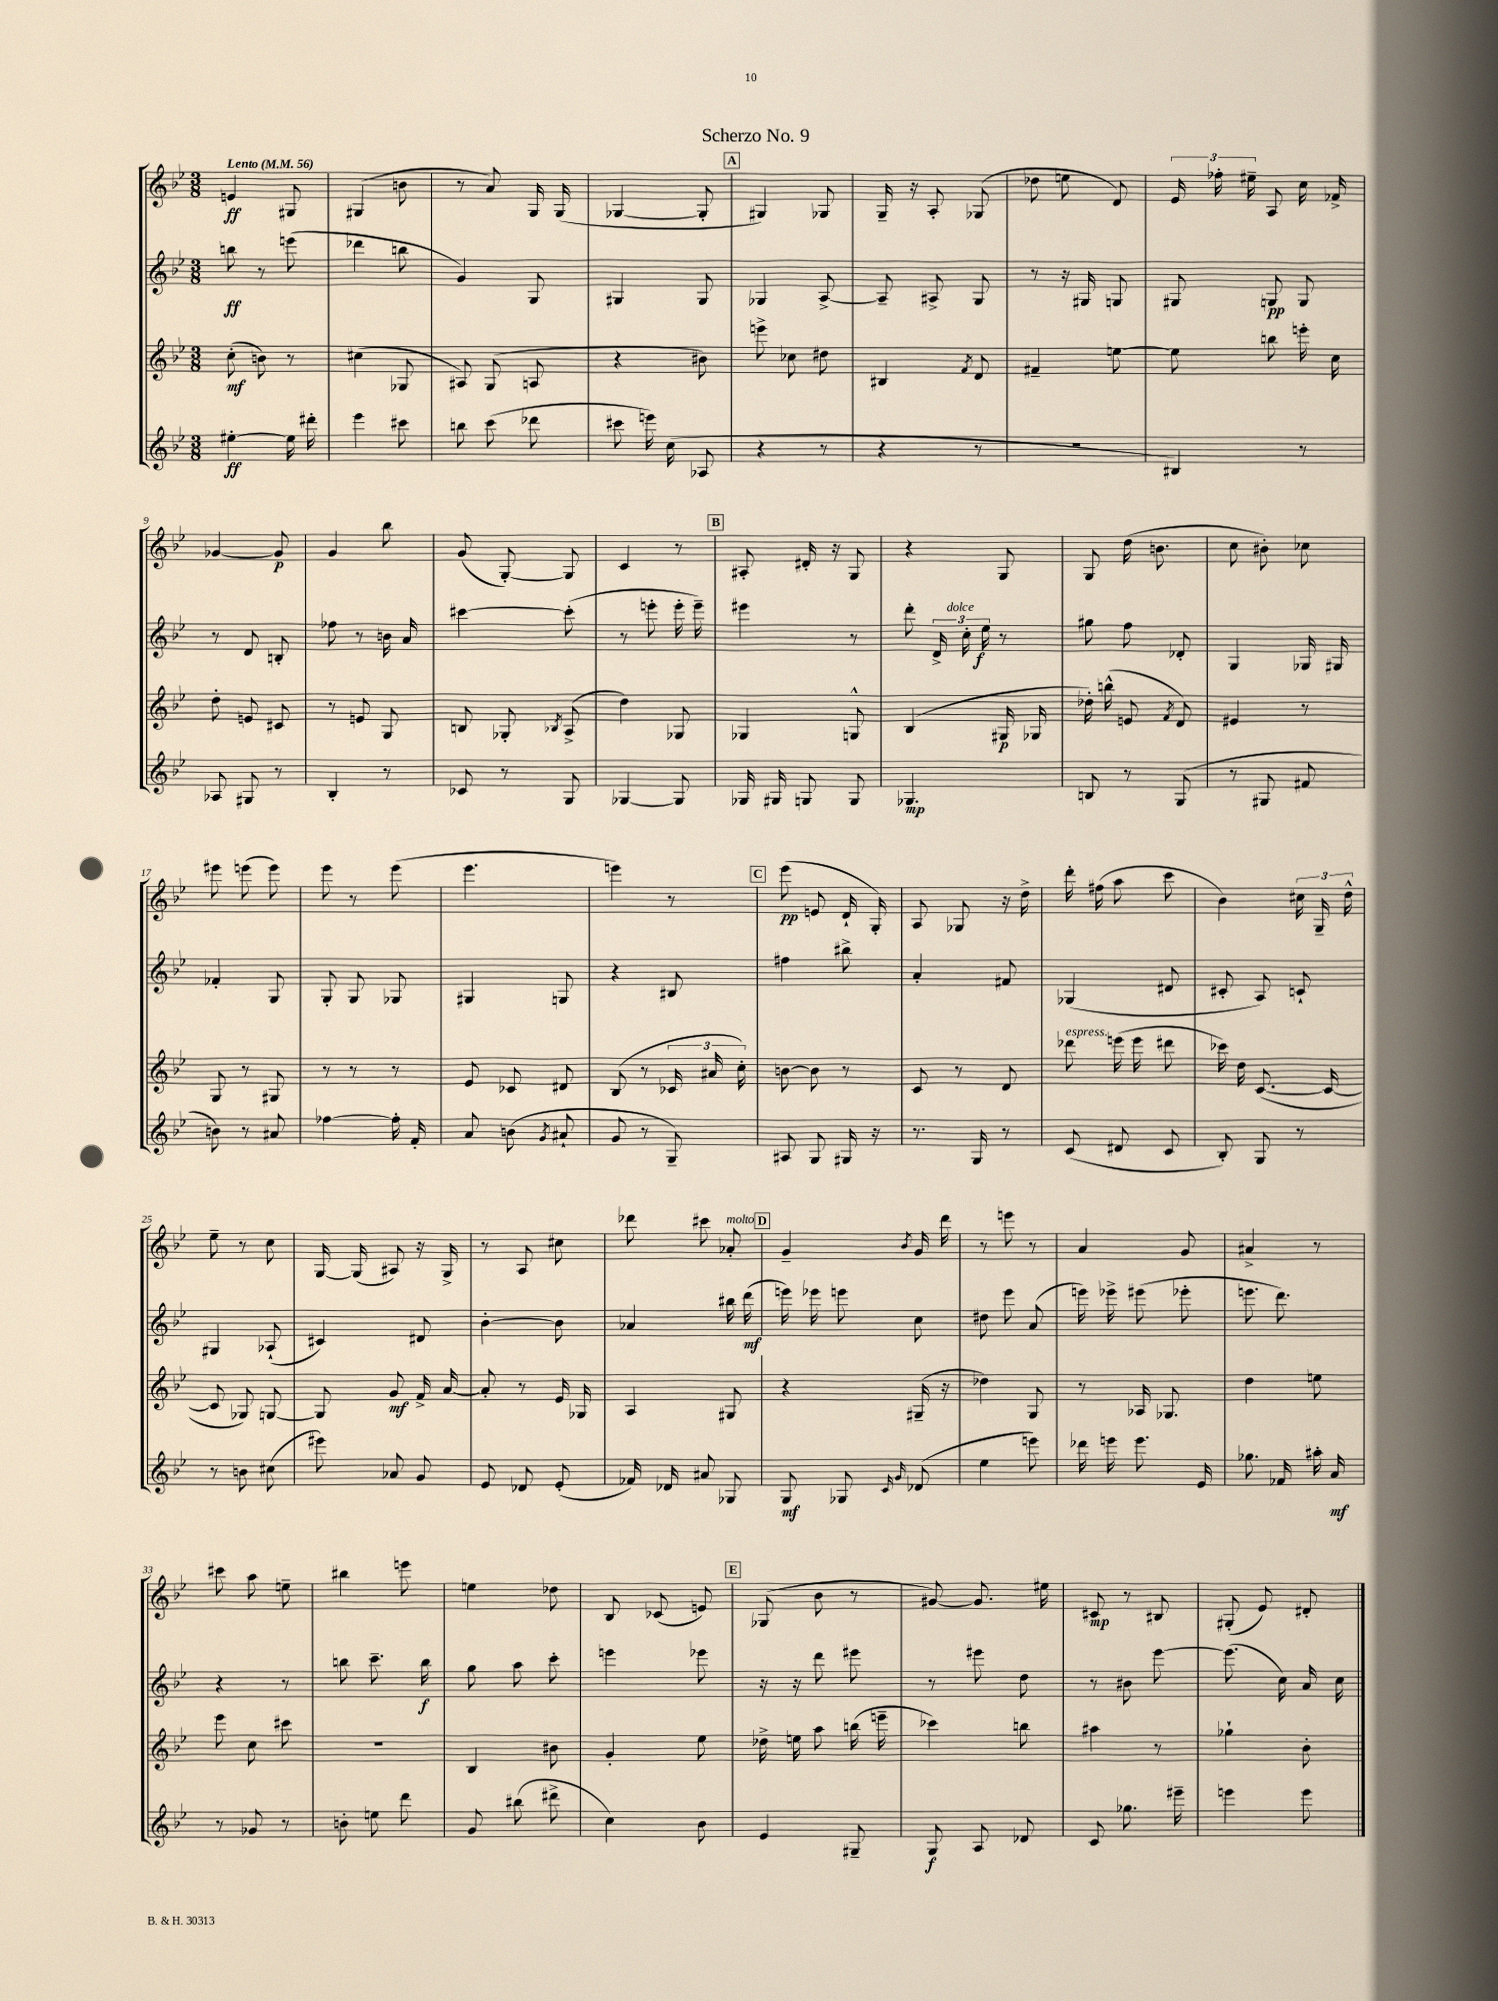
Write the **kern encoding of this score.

**kern	**dynam	**kern	**dynam	**kern	**dynam	**kern	**dynam
*part4	*part4	*part3	*part3	*part2	*part2	*part1	*part1
*staff4	*staff4	*staff3	*staff3	*staff2	*staff2	*staff1	*staff1
*clefG2	*	*clefG2	*	*clefG2	*	*clefG2	*
*k[b-e-]	*	*k[b-e-]	*	*k[b-e-]	*	*k[b-e-]	*
*M3/8	*	*M3/8	*	*M3/8	*	*M3/8	*
*MM56	*	*MM56	*	*MM56	*	*MM56	*
=1	=1	=1	=1	=1	=1	=1	=1
!	!	!	!	!	!	!LO:TX:a:B:t=Lento	!
[4ee#X'\	ff	(8cc'\	mf	8bbn\	ff	4en/	ff
.	.	8bn\)	.	8r	.	.	.
16ee#\]	.	8r	.	(8eeen\	.	8G#X/	.
16ddd#X'\	.	.	.	.	.	.	.
=2	=2	=2	=2	=2	=2	=2	=2
4eee-\	.	(4cc#X\	.	4ddd-X\	.	(4G#X/	.
8ccc#X\	.	8G-X/	.	8bbn\	.	8bn\	.
=3	=3	=3	=3	=3	=3	=3	=3
8bbn\	.	8A#X/)	.	4g/)	.	8r	.
(8ccc\	.	(8G/	.	.	.	8a/)	.
8ddd-X\	.	8An/	.	8G/	.	16G/	.
.	.	.	.	.	.	(16G/	.
=4	=4	=4	=4	=4	=4	=4	=4
8ccc#X\	.	4r	.	4G#X/	.	[4G-X/	.
16eeen\)	.	.	.	.	.	.	.
(16cc\	.	.	.	.	.	.	.
8A-X/	.	8b#X\)	.	8G#/	.	8G-'/]	.
!!LO:REH:place=s1:t=A
=5	=5	=5	=5	=5	=5	=5	=5
4r	.	8eeen^\	.	4G-X/	.	4G#X/)	.
.	.	8cc-X\	.	.	.	.	.
8r	.	8dd#X\	.	[8A^/	.	8G-X/	.
=6	=6	=6	=6	=6	=6	=6	=6
4r	.	4B#X/	.	8A~/]	.	16G~/	.
.	.	.	.	.	.	16r	.
.	.	.	.	8A#X^/	.	8A'/	.
.	.	8qf/	.	.	.	.	.
8r	.	8d/	.	8G/	.	(8G-X/	.
=7	=7	=7	=7	=7	=7	=7	=7
4.r	.	4f#X~/	.	8r	.	8dd-X\	.
.	.	.	.	16r	.	8een\	.
.	.	.	.	16G#X/	.	.	.
.	.	[8een\	.	8Gn/	.	8d/)	.
=8	=8	=8	=8	=8	=8	=8	=8
4B#X/)	.	8ee\]	.	8G#X/	.	24e-/	.
.	.	.	.	.	.	24ff-X'\	.
.	.	.	.	.	.	24ee#X~\	.
.	.	8bbn\	.	8Gn/	pp	8A/	.
8r	.	16eeen'\	.	8G/	.	16cc\	.
.	.	16cc\	.	.	.	16f-X^/	.
!!LO:LB:g=z
=9	=9	=9	=9	=9	=9	=9	=9
8A-X/	.	8dd'\	.	8r	.	[4g-X/	.
8G#X/	.	8en/	.	8d/	.	.	.
8r	.	8c#X/	.	8Bn'/	.	8g-/]	p
=10	=10	=10	=10	=10	=10	=10	=10
4B-'/	.	8r	.	8ff-X\	.	4g/	.
.	.	8en/	.	8r	.	.	.
8r	.	8G/	.	16bn\	.	8bb-\	.
.	.	.	.	16a/	.	.	.
=11	=11	=11	=11	=11	=11	=11	=11
8c-X/	.	8Bn/	.	[4ccc#X\	.	(8g/	.
8r	.	8G-X'/	.	.	.	[8G'/)	.
.	.	8qB-X/	.	.	.	.	.
8G/	.	(8A^/	.	(8ccc#'\]	.	8G/]	.
=12	=12	=12	=12	=12	=12	=12	=12
[4G-X/	.	4dd\)	.	8r	.	4c/	.
.	.	.	.	8eeen'\	.	.	.
8G-/]	.	8G-X/	.	16eee'\	.	8r	.
.	.	.	.	16eee~\)	.	.	.
!!LO:REH:place=s1:t=B
=13	=13	=13	=13	=13	=13	=13	=13
16G-X/	.	4G-X/	.	4eee#X\	.	8A#X'/	.
16G#X/	.	.	.	.	.	.	.
8Gn/	.	.	.	.	.	16d#X'/	.
.	.	.	.	.	.	16r	.
8G/	.	8Gn^^/	.	8r	.	8G/	.
=14	=14	=14	=14	=14	=14	=14	=14
4.G-X/	mp	(4B-/	.	8ddd'\	.	4r	.
.	.	.	.	24d^/	.	.	.
!	!	!	!	!LO:TX:a:i:t=dolce	!	!	!
.	.	.	.	24cc'\	.	.	.
.	.	.	.	24ee-\	f	.	.
.	.	16G#X/	p	8r	.	8G/	.
.	.	16G-X/	.	.	.	.	.
=15	=15	=15	=15	=15	=15	=15	=15
8Bn/	.	16dd-X'\)	.	8gg#X\	.	8G/	.
.	.	(16bbn^^\	.	.	.	.	.
8r	.	8en/	.	8ff\	.	(16dd\	.
.	.	.	.	.	.	8.bn\	.
.	.	8qf/	.	.	.	.	.
(8G/	.	8d/)	.	8d-X'/	.	.	.
=16	=16	=16	=16	=16	=16	=16	=16
8r	.	4e#X/	.	4G/	.	8cc\	.
8G#X/	.	.	.	.	.	8b#X'\)	.
8f#X/	.	8r	.	16G-X/	.	8cc-X\	.
.	.	.	.	16G#X/	.	.	.
!!LO:LB:g=z
=17	=17	=17	=17	=17	=17	=17	=17
8bn\)	.	8G/	.	4f-X'/	.	8eee#X\	.
8r	.	8r	.	.	.	(8eeen\	.
8a#X/	.	8G#X/	.	8G/	.	8eee\)	.
=18	=18	=18	=18	=18	=18	=18	=18
[4ff-X\	.	8r	.	8G'/	.	8eee-\	.
.	.	8r	.	8G/	.	8r	.
16ff-'\]	.	8r	.	8G-X/	.	(8eee-\	.
16f'/	.	.	.	.	.	.	.
=19	=19	=19	=19	=19	=19	=19	=19
8a/	.	8e-/	.	4G#X/	.	4.eee-\	.
(8bn\	.	8c-X/	.	.	.	.	.
8qg/	.	.	.	.	.	.	.
8a#X`/	.	8d#X/	.	8Gn/	.	.	.
=20	=20	=20	=20	=20	=20	=20	=20
8g/	.	(8B-/	.	4r	.	4eeen\)	.
8r	.	8r	.	.	.	.	.
8G~/)	.	24c-X/	.	8B#X/	.	8r	.
.	.	24a#X/	.	.	.	.	.
.	.	24cc'\)	.	.	.	.	.
!!LO:REH:place=s1:t=C
=21	=21	=21	=21	=21	=21	=21	=21
8A#X/	.	[8bn\	.	4ff#X\	.	(8eee-\	pp
8G/	.	8b\]	.	.	.	8en/	.
16G#X/	.	8r	.	8bb#X^\	.	16d`/	.
16r	.	.	.	.	.	16G'/)	.
=22	=22	=22	=22	=22	=22	=22	=22
8.r	.	8c/	.	4a'/	.	8A/	.
.	.	8r	.	.	.	8G-X/	.
16G/	.	.	.	.	.	.	.
8r	.	8d/	.	8f#X/	.	16r	.
.	.	.	.	.	.	16dd^\	.
=23	=23	=23	=23	=23	=23	=23	=23
!	!	!LO:TX:a:i:t=espress.	!	!	!	!	!
(8c/	.	8ddd-X\	.	(4G-X/	.	16ddd'\	.
.	.	.	.	.	.	(16ff#X\	.
8d#X/	.	(16eeen\	.	.	.	8aa\	.
.	.	16eee\	.	.	.	.	.
8c/	.	8ddd#X\	.	8d#X/	.	8ccc\	.
=24	=24	=24	=24	=24	=24	=24	=24
8B-'/)	.	16ccc-X\)	.	8c#X'/	.	4b-\)	.
.	.	16dd\	.	.	.	.	.
8G/	.	([8.c/	.	8A/)	.	.	.
8r	.	.	.	8cn`/	.	24cc#X\	.
.	.	.	.	.	.	24G~/	.
.	.	16c/_	.	.	.	.	.
.	.	.	.	.	.	24dd^^\	.
!!LO:LB:g=z
=25	=25	=25	=25	=25	=25	=25	=25
8r	.	8c/]	.	4G#X/	.	8ee-~\	.
8bn\	.	8G-X/)	.	.	.	8r	.
(8cc#X\	.	[8Gn/	.	(8A-X`/	.	8cc\	.
=26	=26	=26	=26	=26	=26	=26	=26
8eee#X\)	.	8G/]	.	4c#X/)	.	[16G/	.
.	.	.	.	.	.	(16G/]	.
8a-X/	.	8g/	mf	.	.	8A#X/)	.
8g/	.	16f^/	.	8d#X/	.	16r	.
.	.	[16a/	.	.	.	16G^/	.
=27	=27	=27	=27	=27	=27	=27	=27
8e-/	.	8a'/]	.	[4b-'\	.	8r	.
8d-X/	.	8r	.	.	.	8A/	.
(8e-'/	.	16e-/	.	8b-\]	.	8cc#X\	.
.	.	16G-X/	.	.	.	.	.
=28	=28	=28	=28	=28	=28	=28	=28
16f-X/)	.	4A/	.	4a-X/	.	8ddd-X\	.
16d-X/	.	.	.	.	.	.	.
8a#X/	.	.	.	.	.	8ccc#X\	.
!	!	!	!	!	!	!LO:TX:a:i:t=molto	!
8G-X/	.	8G#X/	.	16bb#X\	.	8a-X'/	.
.	.	.	.	(16ddd\	mf	.	.
!!LO:REH:place=s1:t=D
=29	=29	=29	=29	=29	=29	=29	=29
8G/	mf	4r	.	16eeen\)	.	4g~/	.
.	.	.	.	16eee-X\	.	.	.
8G-X/	.	.	.	8eeen\	.	.	.
16qqc/	.	.	.	.	.	.	.
16qqg/	.	.	.	.	.	8qb-/	.
(8d-X/	.	(16G#X~/	.	8cc\	.	16g/	.
.	.	16r	.	.	.	16ddd\	.
=30	=30	=30	=30	=30	=30	=30	=30
4ee-\	.	4dd-X\)	.	8dd#X\	.	8r	.
.	.	.	.	8eee-\	.	8eeen\	.
8eeen\)	.	8G/	.	(8a/	.	8r	.
=31	=31	=31	=31	=31	=31	=31	=31
16ddd-X\	.	8r	.	16eeen\)	.	4a/	.
16eeen\	.	.	.	16eee-X^\	.	.	.
8.eee\	.	16A-X/	.	(8eee#X\	.	.	.
.	.	8.G-X/	.	.	.	.	.
.	.	.	.	8eee-X'\	.	8g/	.
16e-/	.	.	.	.	.	.	.
=32	=32	=32	=32	=32	=32	=32	=32
8.gg-X\	.	4dd\	.	8.eeen\	.	4a#X^/	.
16f-X/	.	.	.	8.ddd\)	.	.	.
16aa#X'\	.	8een\	.	.	.	8r	.
16a/	mf	.	.	.	.	.	.
!!LO:LB:g=z
=33	=33	=33	=33	=33	=33	=33	=33
8r	.	8eee-\	.	4r	.	8ccc#X\	.
8g-X/	.	8cc\	.	.	.	8aa\	.
8r	.	8ccc#X\	.	8r	.	8een~\	.
=34	=34	=34	=34	=34	=34	=34	=34
8bn'\	.	4.r	.	8bbn\	.	4bb#X\	.
8een\	.	.	.	8.ccc~\	.	.	.
8ddd\	.	.	.	.	.	8eeen\	.
.	.	.	.	16bb\	f	.	.
=35	=35	=35	=35	=35	=35	=35	=35
8g/	.	4B-/	.	8gg\	.	4een\	.
(8bb#X\	.	.	.	8aa\	.	.	.
8ddd#X^\	.	8b#X\	.	8ccc'\	.	8dd-X\	.
=36	=36	=36	=36	=36	=36	=36	=36
4cc\)	.	4g'/	.	4eeen\	.	8B-/	.
.	.	.	.	.	.	(8c-X/	.
8b-\	.	8ee-\	.	8eee-X\	.	8en/)	.
!!LO:REH:place=s1:t=E
=37	=37	=37	=37	=37	=37	=37	=37
4e-/	.	16dd-X^\	.	16r	.	(8G-X/	.
.	.	16een\	.	16r	.	.	.
.	.	8aa\	.	8ddd\	.	8b-\	.
8G#X~/	.	(16bbn\	.	8eee#X\	.	8r	.
.	.	16eeen~\	.	.	.	.	.
=38	=38	=38	=38	=38	=38	=38	=38
8G/	f	4ccc-X\)	.	8r	.	[8g#X/)	.
8A/	.	.	.	8eee#X\	.	8.g#/]	.
8d-X/	.	8bbn\	.	8dd\	.	.	.
.	.	.	.	.	.	16ee#X\	.
=39	=39	=39	=39	=39	=39	=39	=39
8c/	.	4aa#X\	.	8r	.	8c#X/	mp
8.gg-X\	.	.	.	8b#X\	.	8r	.
.	.	8r	.	[8eee-\	.	8B#X/	.
16eee#X~\	.	.	.	.	.	.	.
=40	=40	=40	=40	=40	=40	=40	=40
4eeen\	.	4gg-X`\	.	(8.eee-\]	.	(8G#X'/	.
.	.	.	.	.	.	8e-/)	.
.	.	.	.	16cc\)	.	.	.
8eee\	.	8b-'\	.	16a/	.	8d#X'/	.
.	.	.	.	16cc\	.	.	.
==	==	==	==	==	==	==	==
*-	*-	*-	*-	*-	*-	*-	*-
